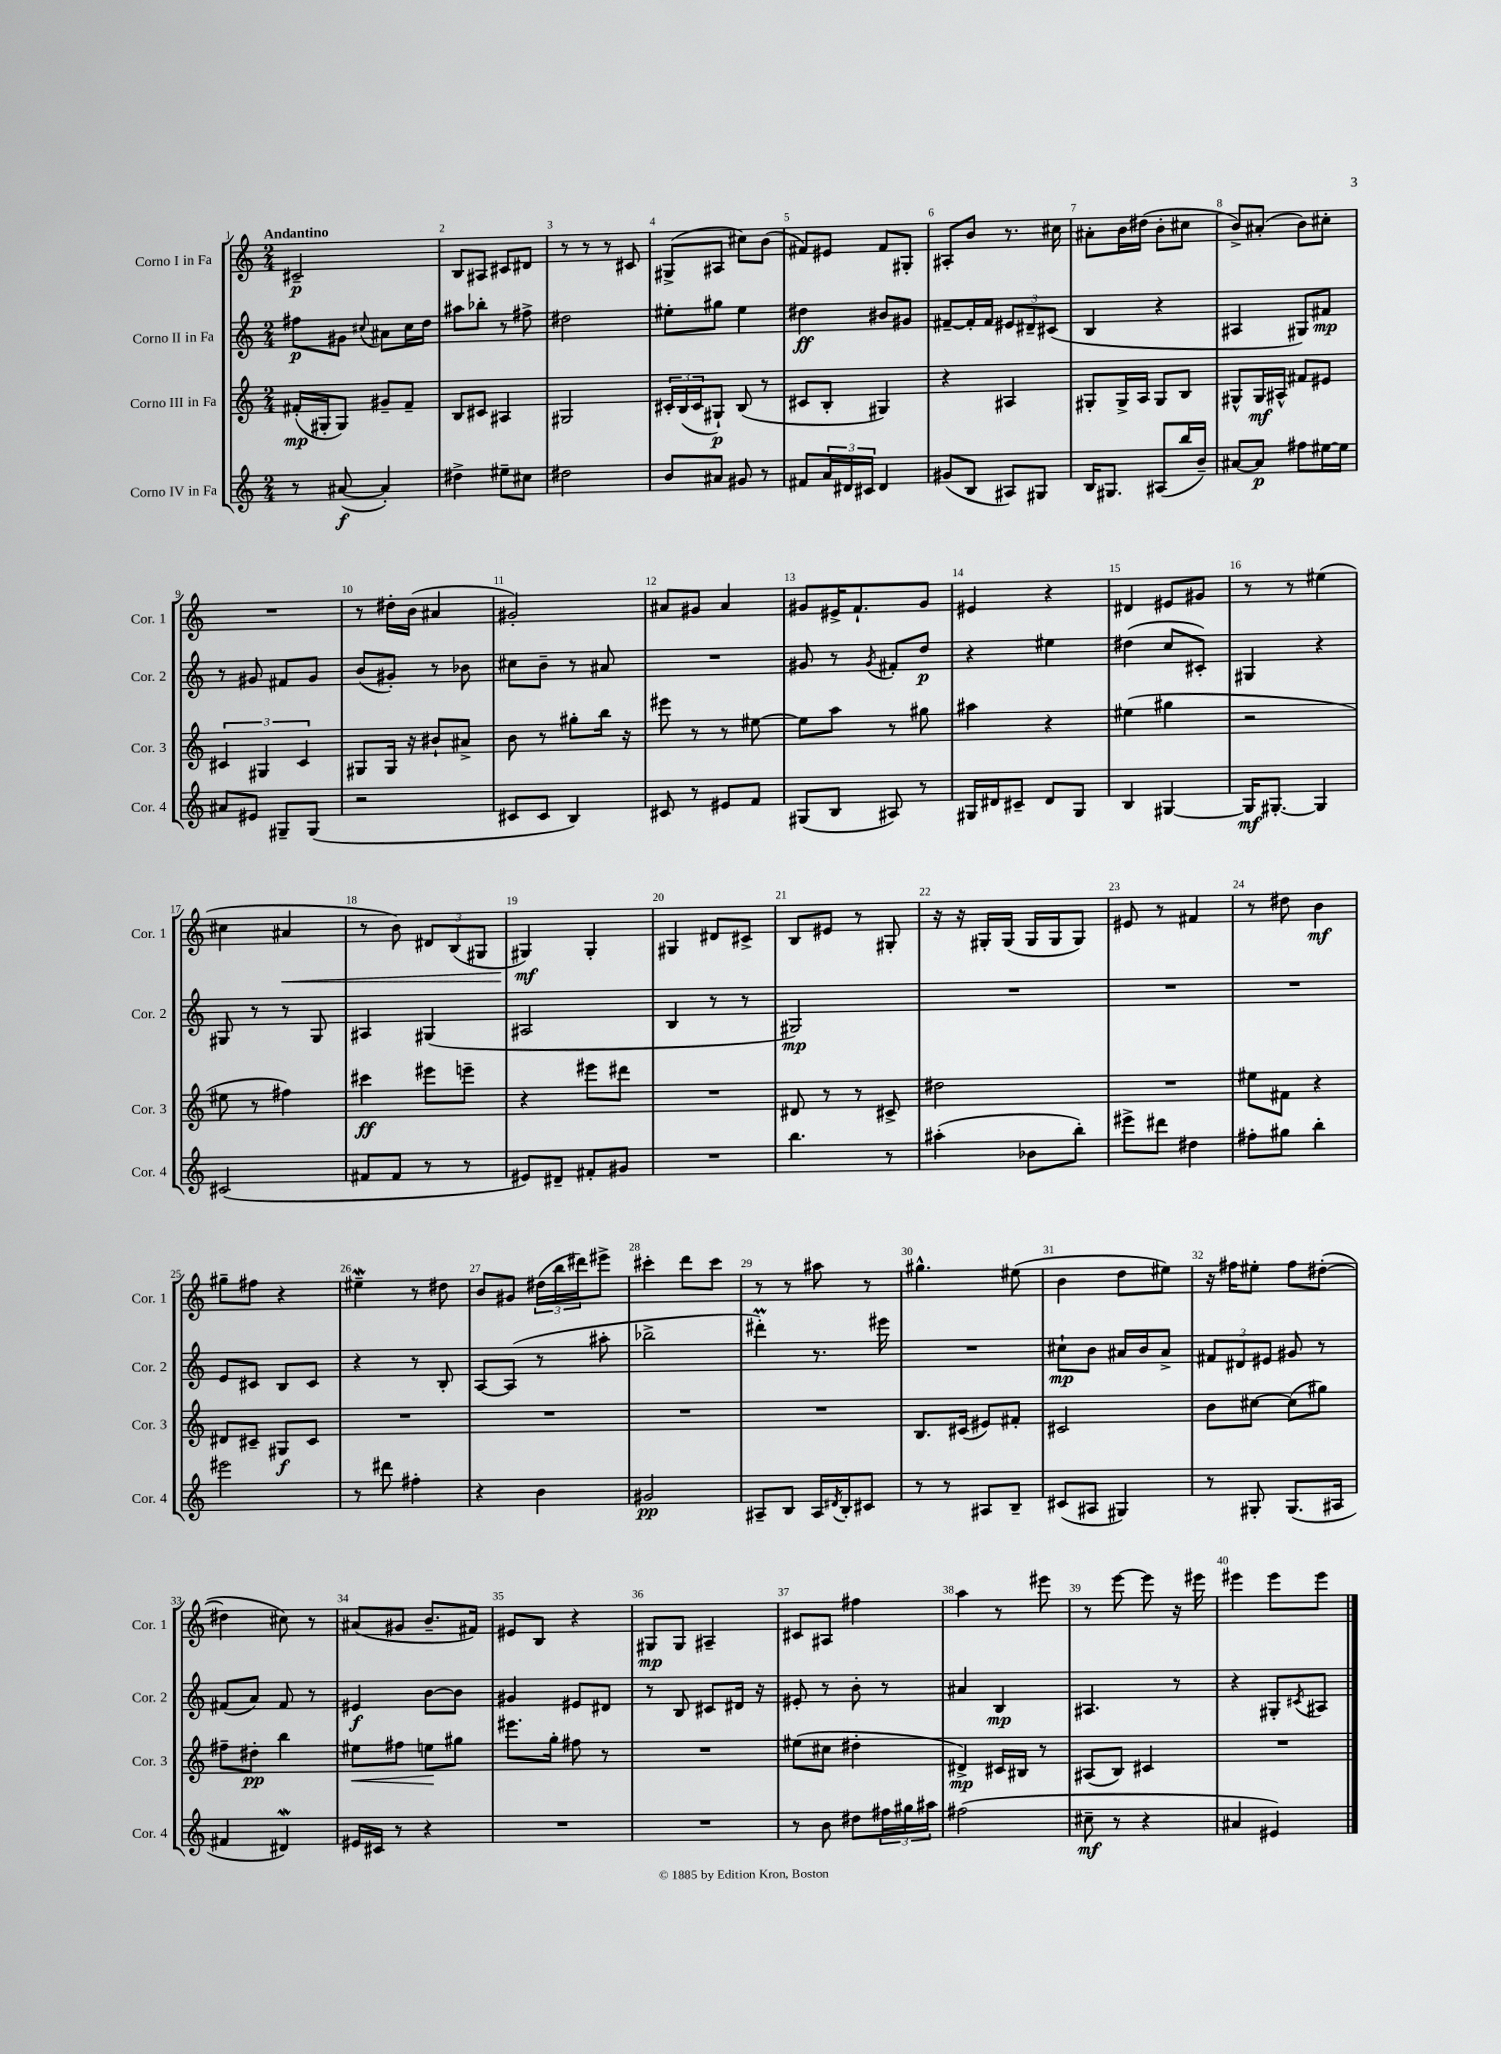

**kern	**kern	**kern	**kern
*staff4	*staff3	*staff2	*staff1
*clefG2	*clefG2	*clefG2	*clefG2
*k[]	*k[]	*k[]	*k[]
*M2/4	*M2/4	*M2/4	*M2/4
8r	(16f#'	8ff#	2c#~
.	16G#'	.	.
([8a#	8G#)	8g#	.
.	.	8qqcc#	.
4a#'])	8g#~	8a#	.
.	8f#~	16cc#	.
.	.	16dd	.
=	=	=	=
4dd#^	8B	8aa#	8B
.	8c#	8bb-'	8A#
8ee#~	4A#	8r	8c#
8cc#	.	8ff#^	8d#
=	=	=	=
2dd#	2G#	2dd#	8r
.	.	.	8r
.	.	.	8r
.	.	.	8c#
=	=	=	=
8b	24c#'	8ee#'	(8G#^
.	(24B	.	.
.	24c#	.	.
8a#	8G#`)	8gg#	8A#
8g#	(8B	4ee#	8cc#)
8r	8r	.	(8b
=	=	=	=
8f#	8c#	4dd#	8f#)
24a	8B'	.	8e#
24d#	.	.	.
24c#	.	.	.
4d#	4G#)	8b#	8f#
.	.	8g#	8G#'
=	=	=	=
(8g#	4r	[8f#~	8A#'
8B	.	16f#']	8b
.	.	16f#	.
8A#)	4A#	12e#	8.r
.	.	12d#~	.
8G#	.	.	.
.	.	(12c#	.
.	.	.	16cc#
=	=	=	=
16B	8G#'	4B	8a#'
8.G#	.	.	.
.	16G#^	.	16b
.	16A	.	(16dd#
(8A#	8G#	4r	8b'
16bb	8B	.	8cc#
16b~)	.	.	.
=	=	=	=
[8a#	8G#^^	4A#	8b^)
8a#]	16G#	.	(8a#'
.	16A#^^	.	.
8ff#	8f#	8G#)	8b)
[16ee#	8e#	8f#	8cc#'
16ee#]	.	.	.
=	=	=	=
8a#	6c#	8r	2r
8e#	.	8g#	.
.	6G#	.	.
8G#~	.	8f#	.
.	6c#	.	.
(8G#	.	8g#	.
=	=	=	=
2r	8G#	(8b	8r
.	16G#	8g#')	16dd#'
.	16r	.	(16b
.	8b#`	8r	4a#
.	8a#^	8b-	.
=	=	=	=
8c#	8b	8cc#	2g#')
8c#	8r	8b~	.
4B)	8gg#'	8r	.
.	16bb	8a#	.
.	16r	.	.
=	=	=	=
8c#	8eee#	2r	8a#
8r	8r	.	8g#
8e#	8r	.	4a#
8f	[8ee#	.	.
=	=	=	=
(8G#	8ee#]	8g#	8g#
8B	8aa	8r	16e#^
.	.	.	8.f`
.	.	8qg#	.
8A#)	8r	8f#'	.
8r	8gg#	8dd	8g#
=	=	=	=
16G#	4aa#	4r	4e#
16d#	.	.	.
8c#~	.	.	.
8d#	4r	4ee#	4r
8G#	.	.	.
=	=	=	=
4B	(4ee#	(4dd#	4d#
[4G#	4gg#	8cc	8e#
.	.	8c#')	8g#
=	=	=	=
16G#]	2r	4G#	8r
[8.G#'	.	.	.
.	.	.	8r
4G#]	.	4r	(4ee#
=	=	=	=
(2c#	8ee#	8G#	4cc#
.	8r	8r	.
.	4ff#)	8r	4a#
.	.	8G#	.
=	=	=	=
8f#	4ccc#	4A#	8r
8f#	.	.	8b)
8r	8eee#	(4G#	12d#
.	.	.	(12B
8r	8eee~	.	.
.	.	.	12G#
=	=	=	=
8e#)	4r	2A#	4G#)
8d#~	.	.	.
8f#'	8eee#	.	4G#'
8g#	8ddd#	.	.
=	=	=	=
2r	2r	4B	4G#
.	.	8r	8d#
.	.	8r	8c#^
=	=	=	=
4.bb	8d#	2G#)	8B
.	8r	.	8e#
.	8r	.	8r
8r	8c#^	.	8G#'
=	=	=	=
(4aa#'	2dd#	2r	16r
.	.	.	16r
.	.	.	16G#'
.	.	.	(16G#
8b-	.	.	16G#
.	.	.	16G#
8bb')	.	.	8G#)
=	=	=	=
8eee#^	2r	2r	8e#
8ddd#	.	.	8r
4dd#	.	.	4f#
=	=	=	=
8ff#'	8ee#	2r	8r
8gg#	8f#	.	8dd#
4bb'	4r	.	4b
=	=	=	=
2eee#	8d#	8e	8gg#~
.	8c#~	8c#	8ff#
.	8G#	8B	4r
.	8c#	8c#	.
=	=	=	=
8r	2r	4r	4ee#~
8ddd#	.	.	.
4ff#'	.	8r	8r
.	.	8B'	8dd#
=	=	=	=
4r	2r	[8A	8b
.	.	(8A]	8g#
4b	.	8r	(24dd#
.	.	.	24bb
.	.	.	24ddd#)
.	.	8aa#'	8eee#^
=	=	=	=
2g#	2r	2bb-^	4ccc#'
.	.	.	8ddd
.	.	.	8ccc#
=	=	=	=
8A#~	2r	4ddd#')	8r
8B	.	.	8r
16A#	.	8.r	8aa#
8qd#	.	.	.
16B'	.	.	.
8c#	.	.	8r
.	.	16eee#	.
=	=	=	=
8r	8.B	2r	4.gg#^^
8r	.	.	.
.	(16c#	.	.
8A#	8e#)	.	.
8B~	8f#'	.	(8ee#
=	=	=	=
(8c#	2c#	8cc#`	4b
8A#	.	8b	.
4G#)	.	16a#	8dd
.	.	16b	.
.	.	8a#^	8ee#)
=	=	=	=
8r	8b	12f#	16r
.	.	.	16ff#
.	.	12d#	.
8G#'	[8cc#	.	8ee#'
.	.	12e#	.
(8.G#	(8cc#]	8g#	8ff#
.	8gg#)	8r	([8dd#'
16A#	.	.	.
=	=	=	=
4f#	8ff#~	(8f#	4dd#]
.	8dd#'	8a)	.
4d#)	4bb	8f#	8cc#)
.	.	8r	8r
=	=	=	=
16e#	8ee#	4e#	(8a#
16c#	.	.	.
8r	8ff#	.	8g#
4r	8ee	[8b	8.b~
.	8gg#	8b]	.
.	.	.	16f#)
=	=	=	=
2r	8.eee#	4g#	8e#
.	.	.	8B
.	16gg'	.	.
.	8ff#	8e#	4r
.	8r	8d#	.
=	=	=	=
2r	2r	8r	8G#
.	.	8B	8G#
.	.	8c#	4A#~
.	.	16d#	.
.	.	16r	.
=	=	=	=
8r	(8ee#	8e#'	8c#
8b	8cc#	8r	8A#
8dd#	4dd#'	8b'	4ff#
24ff#	.	8r	.
24gg#	.	.	.
24aa#	.	.	.
=	=	=	=
(2ff#	4d#^)	4a#	4aa
.	16c#	4B	8r
.	16B#	.	.
.	8r	.	8eee#
=	=	=	=
8cc#~	(8A#	4.A#	8r
8r	8B)	.	[8eee
4r	4c#	.	8eee]
.	.	8r	16r
.	.	.	16eee#
=	=	=	=
4a#	2r	4r	4eee#
4e#)	.	8G#'	8eee#
.	.	8qc#	.
.	.	8A#	8eee#
==	==	==	==
*-	*-	*-	*-
